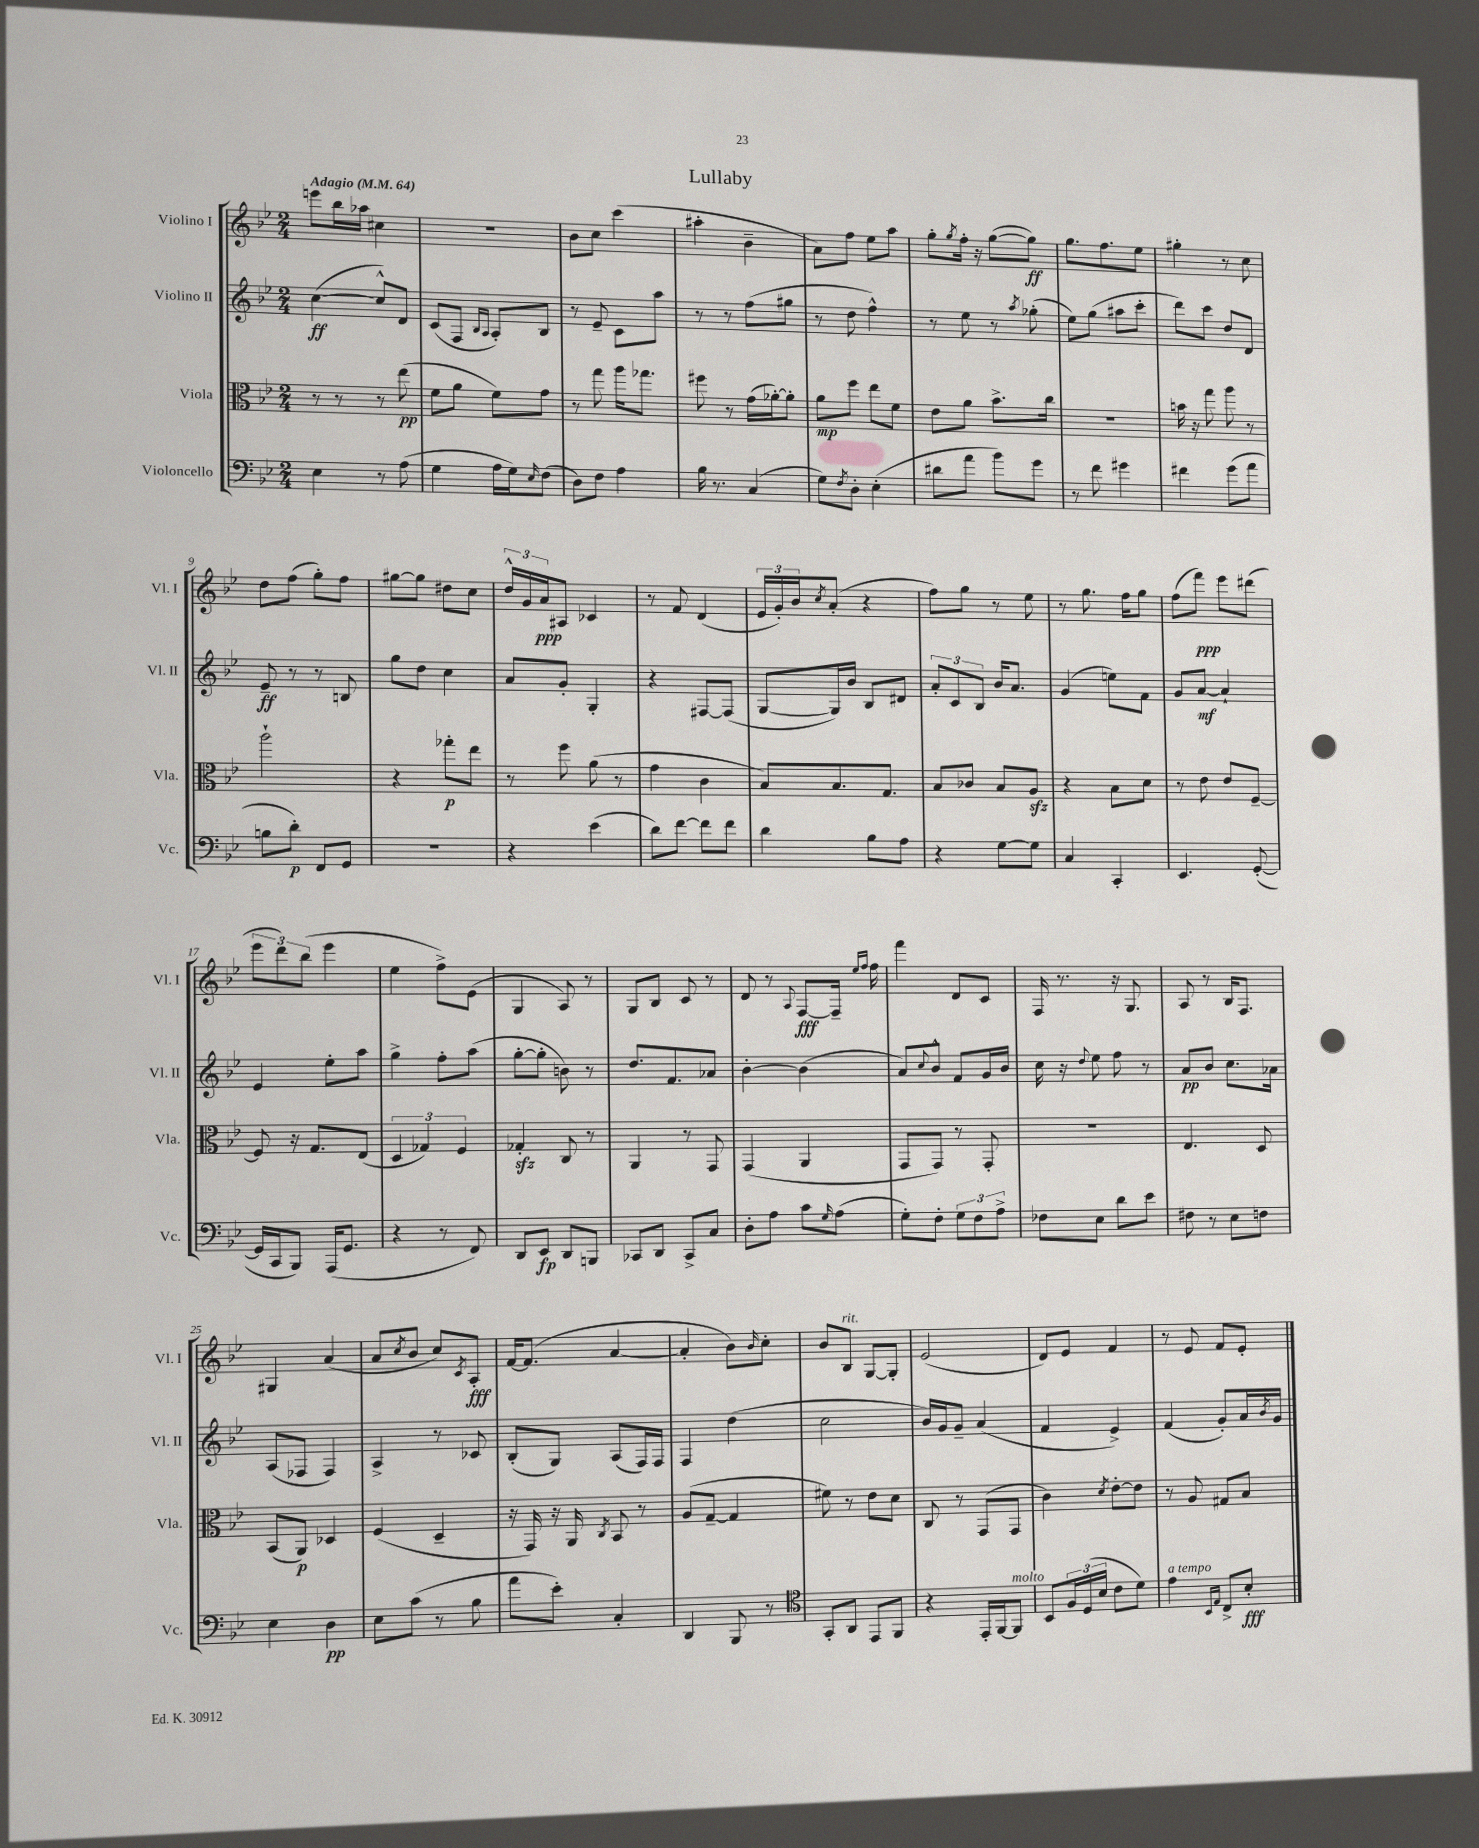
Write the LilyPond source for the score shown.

\header { title = "Lullaby" }
<<
\new StaffGroup <<
\new Staff = "s0" \with { instrumentName = "Violino I" shortInstrumentName = "Vl. I" } {
    \clef treble \key bes \major \numericTimeSignature \time 2/4 \tempo "Adagio" 4 = 64
    e'''8 bes''16 aes''16 cis''4 |
    r2 |
    bes'8 c''8 c'''4( |
    ais''4-. bes'4-- |
    a'8) f''8 ees''8 a''8 |
    g''8-. \acciaccatura { g''8 } f''16-. r16 g''8~( g''8\ff) |
    g''8. f''8. ees''8 |
    gis''4-. r8 c''8 |
    d''8 f''8( g''8-.) f''8 |
    gis''8~ gis''8 dis''8 c''8 |
    \tuplet 3/2 { d''16-^ g'16 a'16\ppp } ais8 ces'4 |
    r8 f'8 d'4( |
    \tuplet 3/2 { ees'16 g'16-.) bes'16 } \acciaccatura { c''8 } a'8-.( r4 |
    f''8) g''8 r8 ees''8 |
    r8 g''8. f''16 g''8 |
    f''8( f'''8\ppp) ees'''8 dis'''8( |
    \tuplet 3/2 { ees'''8 d'''8) bes''8( } ees'''4 |
    ees''4 f''8->) ees'8( |
    g4 a8) r8 |
    g8 bes8 c'8 r8 |
    d'8 r8 \appoggiatura { a8 } f8~\fff f16-- \grace { ees''16 f''16 } f''16 |
    f'''4 d'8 c'8 |
    f16 r8. r16 g8. |
    a8 r8 bes16 f8. |
    gis4 a'4( |
    a'8 \acciaccatura { c''8 } bes'8 c''8) \acciaccatura { c'8 } a8-.\fff |
    f'16~ f'8.( a'4~ |
    a'4-. bes'8) \grace { bes'16 } c''8-. |
    bes'8 bes8^\markup { \italic "rit." } g8~ g8-. |
    ees'2( |
    d'8) ees'8 f'4 |
    r8 ees'8 f'8 ees'8-. \bar "|." |
}
\new Staff = "s1" \with { instrumentName = "Violino II" shortInstrumentName = "Vl. II" } {
    \clef treble \key bes \major \numericTimeSignature \time 2/4
    c''4~\ff( c''8-^) d'8 |
    c'8( f8 \grace { bes16 a16 } a8-.) bes8 |
    r8 ees'8-- c'8 a''8 |
    r8 r8 f''8( gis''8 |
    r8 d''8 f''4-^) |
    r8 ees''8 r8 \acciaccatura { a''8 } ges''8-.( |
    ees''8) g''8( ais''8 c'''8-. |
    d'''8) c'''8 d''8 d'8 |
    ees'8--\ff r8 r8 b8 |
    g''8 d''8 c''4 |
    a'8 g'8-. g4-. |
    r4 fis8~ fis8( |
    g8~ g16) bes'16 bes8 dis'8 |
    \tuplet 3/2 { a'8-. c'8 bes8 } bes'16 a'8. |
    g'4( e''8) f'8 |
    g'8 a'8~\mf a'4-! |
    ees'4 ees''8-. a''8 |
    g''4-> f''8-. a''8( |
    g''8~-. g''8-. b'8) r8 |
    d''8. f'8. aes'8 |
    bes'4~-. bes'4( |
    a'8) \appoggiatura { c''8 } bes'8-^ f'8 g'16 bes'16 |
    c''16 r16 \appoggiatura { d''8 } ees''8 f''8 r8 |
    a'8\pp bes'8 c''8. aes'16 |
    a8( fes8 fes4) |
    a4-> r8 ces'8 |
    bes8-.( g8) a8( f16) f16 |
    f4 d''4( |
    c''2 |
    bes'16) g'16 g'8-- a'4( |
    f'4 ees'4->) |
    f'4( g'8-.) a'16 \acciaccatura { bes'8 } g'16 \bar "|." |
}
\new Staff = "s2" \with { instrumentName = "Viola" shortInstrumentName = "Vla." } {
    \clef alto \key bes \major \numericTimeSignature \time 2/4
    r8 r8 r8 ees''8\pp( |
    f'8 a'8 f'8) g'8 |
    r8 g''8 a''16 ges''8. |
    fis''8 r8 g'16( aes'16~-.) aes'8-. |
    a'8\mp f''8 ees''8 f'8 |
    ees'8 a'8 bes'8.-> c''16 |
    R2 |
    b'16 r16 g''8 a''8 r8 |
    a''2-! |
    r4 ges''8-.\p ees''8 |
    r8 f''8 a'8( r8 |
    g'4 c'4 |
    bes8) bes8. g8. |
    bes8 ces'8 bes8 a8\sfz |
    r4 bes8 d'8 |
    r8 ees'8 ees'8 f8~-- |
    f8 r16 g8. ees8( |
    \tuplet 3/2 { d4 ges4) f4 } |
    ges4-.\sfz c8 r8 |
    a,4 r8 g,8 |
    g,4( a,4 |
    g,8 g,8) r8 g,8-. |
    r2 |
    ees4. d8 |
    bes,8( a,8\p) des4 |
    f4( d4-- |
    r16 g,16) r16 a,16 \acciaccatura { c8 } bes,8 r8 |
    a8( g8~-- g4 |
    fis'8) r8 ees'8 d'8 |
    c8 r8 g,8( g,8 |
    c'4) \acciaccatura { d'8 } ees'8~-. ees'8 |
    r8 a8 gis8 bes8 \bar "|." |
}
\new Staff = "s3" \with { instrumentName = "Violoncello" shortInstrumentName = "Vc." } {
    \clef bass \key bes \major \numericTimeSignature \time 2/4
    ees4 r8 a8( |
    g4 a16 g16) \grace { ees16 } f8( |
    d8) f8 a4 |
    bes16 r8. c4( |
    g8) \acciaccatura { f8 } d8-. ees4-.( |
    dis'8 a'8 bes'8) g'8 |
    r8 f'8 gis'4 |
    fis'4 g'8( a'8 |
    b8 d'8-.\p) f,8 g,8 |
    R2 |
    r4 ees'4( |
    d'8) f'8~ f'8 f'8 |
    d'4 bes8 a8 |
    r4 g8~ g8 |
    c4 c,4-. |
    ees,4. g,8~-.( |
    g,16 c,16 bes,,8) a,,16( g,8. |
    r4 r8 f,8) |
    d,8 ees,8\fp d,8 b,,8 |
    ces,8 d,8 ces,8-> c8 |
    d8-. a8 c'8 \grace { g16 } a8( |
    g8-.) f8-. \tuplet 3/2 { g8 f8 a8-> } |
    fes8 ees8 d'8 ees'8 |
    fis8 r8 ees8 f8 |
    ees4 d4\pp |
    ees8 c'8( r8 bes8 |
    a'8 ees'8-.) c4-. |
    d,4 bes,,8 r8 |
    \clef tenor g,8-. a,8 ees,8 f,8 |
    r4 ees,16-. f,16~ f,8^\markup { \italic "molto" } |
    bes,8 \tuplet 3/2 { f16 d16( bes16 } c'8 d'8) |
    ees'4^\markup { \italic "a tempo" } \grace { bes,16 ees16 } c8-> bes8-.\fff \bar "|." |
}
>>
>>
